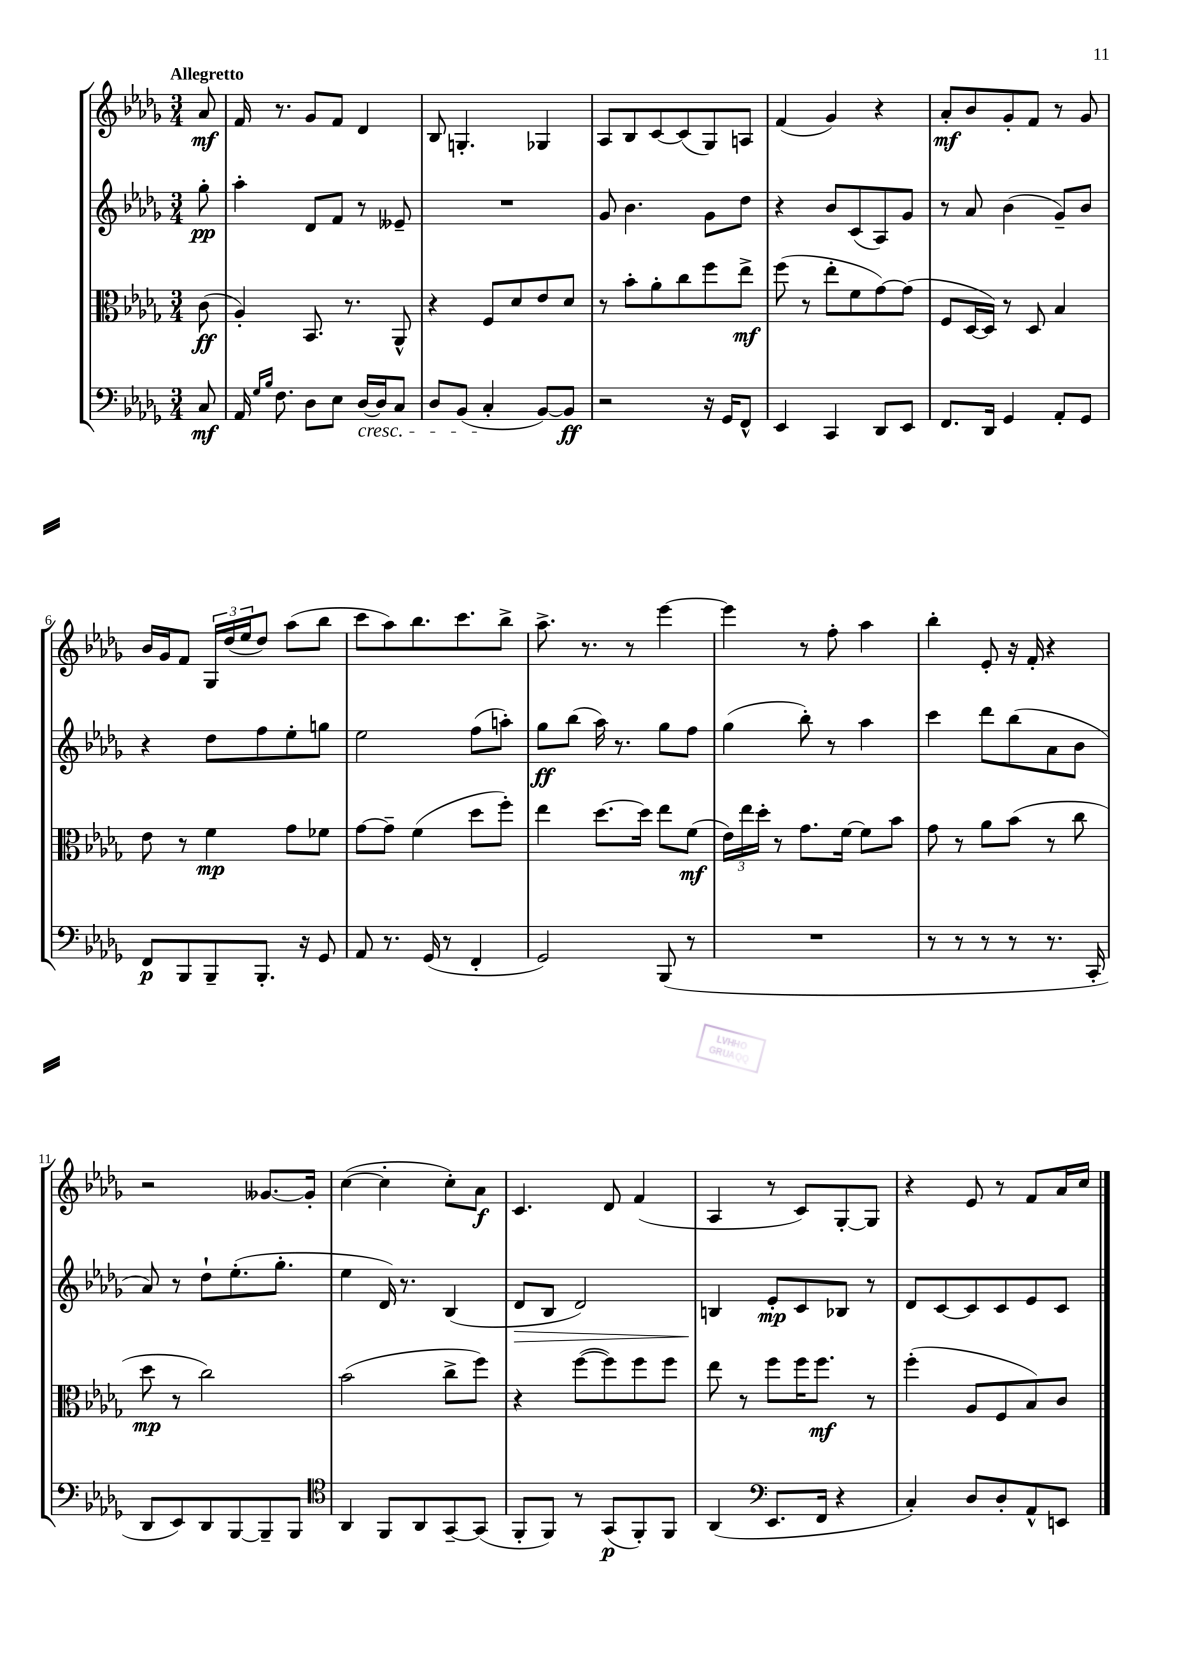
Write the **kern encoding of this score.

**kern	**kern	**kern	**kern
*staff4	*staff3	*staff2	*staff1
*clefF4	*clefC3	*clefG2	*clefG2
*k[b-e-a-d-g-]	*k[b-e-a-d-g-]	*k[b-e-a-d-g-]	*k[b-e-a-d-g-]
*M3/4	*M3/4	*M3/4	*M3/4
8C	(8c	8gg-'	8a-
=	=	=	=
16AA-	4A-')	4aa-'	16f
16qqG-	.	.	.
16qqB-	.	.	.
8.F	.	.	8.r
8D-	8.BB-	8d-	8g-
8E-	.	8f	8f
.	8.r	.	.
[16D-	.	8r	4d-
16D-]	.	.	.
8C	8AA-^^	8e--~	.
=	=	=	=
8D-	4r	2.r	8B-
(8BB-	.	.	4.G'
4C'	8F	.	.
.	8d-	.	.
[8BB-)	8e-	.	4G-
8BB-]	8d-	.	.
=	=	=	=
2r	8r	8g-	8A-
.	8b-'	4.b-	8B-
.	8a-'	.	[8c
.	8cc	.	(8c]
16r	8ff	8g-	8G-)
16GG-	.	.	.
8FF^^	8ee-^	8dd-	8A
=	=	=	=
4EE-	(8ff	4r	(4f
.	8r	.	.
4CC	8ee-'	8b-	4g-)
.	8f	(8c	.
8DD-	[8g-)	8A-)	4r
8EE-	(8g-]	8g-	.
=	=	=	=
8.FF	8F	8r	8a-'
.	[16D-	8a-	8b-
16DD-	16D-])	.	.
4GG-	8r	(4b-	8g-'
.	8D-	.	8f
8AA-'	4B-	8g-~)	8r
8GG-	.	8b-	8g-
=	=	=	=
8FF	8e-	4r	16b-
.	.	.	16g-
8BBB-	8r	.	8f
8BBB-~	4f	8dd-	24G-
.	.	.	(24dd-
.	.	.	24ee-
8.BBB-'	.	8ff	8dd-)
.	8g-	8ee-'	(8aa-
16r	.	.	.
8GG-	8f-	8gg	8bb-
=	=	=	=
8AA-	[8g-	2ee-	8ccc
8.r	8g-~]	.	8aa-)
.	(4f	.	8.bb-
(16GG-	.	.	.
8r	.	.	.
.	.	.	8.ccc
4FF'	8dd-	(8ff	.
.	8ff')	8aa')	8bb-^
=	=	=	=
2GG-)	4ee-	8gg-	8.aa-^
.	.	(8bb-	.
.	.	.	8.r
.	[8.dd-	16aa-)	.
.	.	8.r	.
.	.	.	8r
.	16dd-]	.	.
(8BBB-	8ee-	8gg-	[4eee-
8r	(8f	8ff	.
=	=	=	=
2.r	24e-)	(4gg-	4eee-]
.	24ee-	.	.
.	24dd-'	.	.
.	8r	.	.
.	8.g-	8bb-')	8r
.	.	8r	8ff'
.	[16f	.	.
.	8f]	4aa-	4aa-
.	8b-	.	.
=	=	=	=
8r	8g-	4ccc	4bb-'
8r	8r	.	.
8r	8a-	8ddd-	8e-'
8r	(8b-	(8bb-	16r
.	.	.	16f'
8.r	8r	8a-	4r
.	8cc	8b-	.
16CC'	.	.	.
=	=	=	=
8DD-	8dd-	8a-)	2r
8EE-)	8r	8r	.
8DD-	2cc)	8dd-`	.
[8BBB-	.	(8.ee-'	.
8BBB-~]	.	.	[8.g--
.	.	8.gg-'	.
8BBB-	.	.	.
.	.	.	16g--']
=	=	=	=
*clefC4	*	*	*
4AA-	(2b-	4ee-	([4cc
8FF	.	16d-)	4cc']
.	.	8.r	.
8AA-	.	.	.
[8GG-~	8cc^	(4B-	8cc')
(8GG-]	8ff)	.	8a-
=	=	=	=
8FF'	4r	8d-	4.c
8FF)	.	8B-	.
8r	([8ff	2d-)	.
(8GG-	8ff])	.	8d-
8FF')	8ff	.	(4f
8FF	8ff	.	.
=	=	=	=
(4AA-	8ee-	4B	4A-
.	8r	.	.
*clefF4	*	*	*
8.EE-	8ff	8e-'	8r
.	16ff	8c	8c)
16FF	8.ff	.	.
4r	.	8B-	[8G-'
.	8r	8r	8G-]
=	=	=	=
4C')	(4ff'	8d-	4r
.	.	[8c	.
8D-	8A-	8c]	8e-
8D-'	8F	8c	8r
8AA-^^	8B-)	8e-	8f
8EE	8c	8c	16a-
.	.	.	16cc
==	==	==	==
*-	*-	*-	*-
